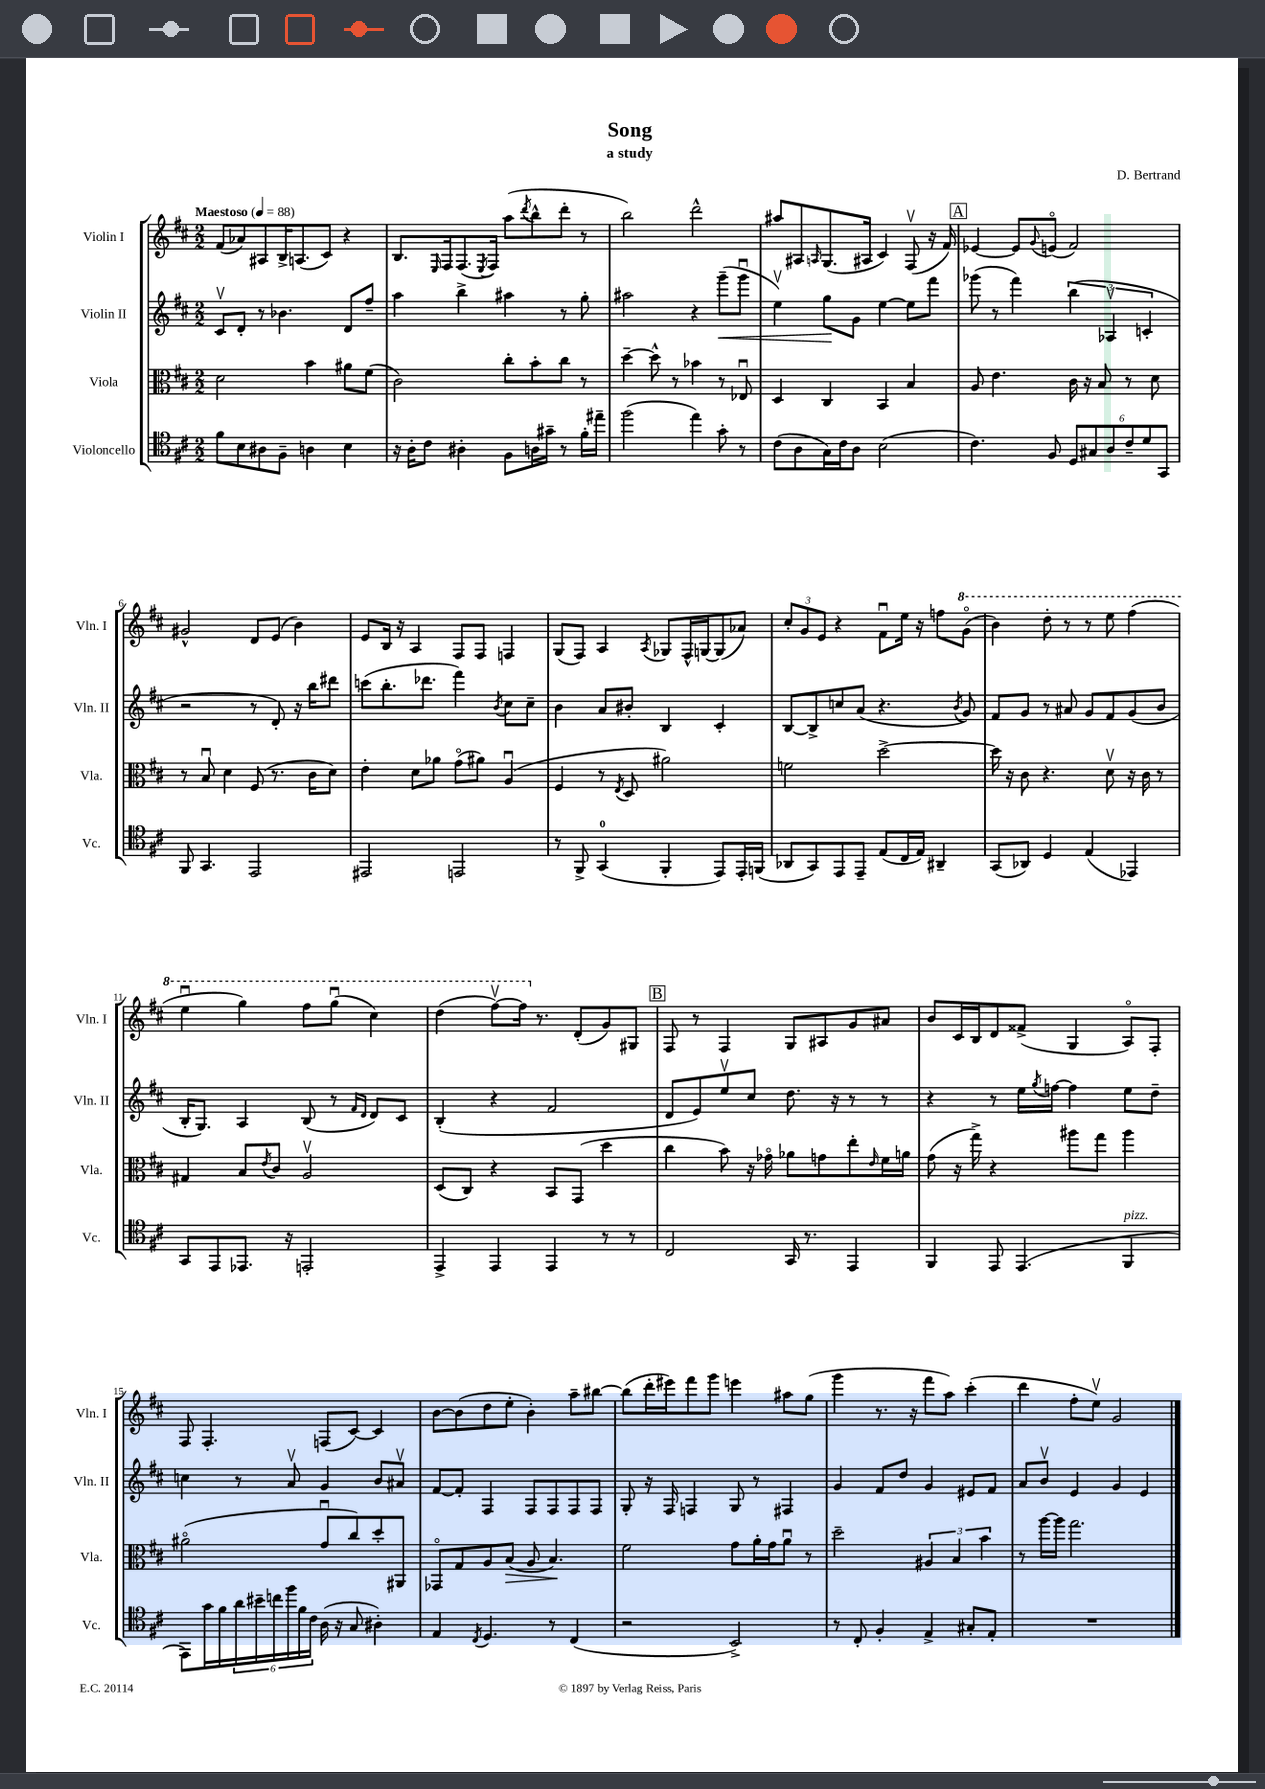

**kern	**kern	**dynam	**kern	**dynam	**kern
*part4	*part3	*part3	*part2	*part2	*part1
*staff4	*staff3	*staff3	*staff2	*staff2	*staff1
*I"Violoncello	*I"Viola	*	*I"Violin II	*	*I"Violin I
*I'Vc.	*I'Vla.	*	*I'Vln. II	*	*I'Vln. I
*clefC4	*clefC3	*	*clefG2	*	*clefG2
*k[f#c#]	*k[f#c#]	*	*k[f#c#]	*	*k[f#c#]
*M2/2	*M2/2	*	*M2/2	*	*M2/2
*MM88	*MM88	*	*MM88	*	*MM88
=1	=1	=1	=1	=1	=1
!	!	!	!	!	!LO:TX:a:B:t=Maestoso
8f#\L	2d\	.	8c#v/L	.	(8f#/L
8B\	.	.	8d'/J	.	8a-X/)
8A#X\	.	.	8r	.	8A#X/
8F#~\J	.	.	4.b-X\	.	16B^/K
.	.	.	.	.	(8.An/
4An\	4b\	.	.	.	.
.	.	.	.	.	8c#/J)
4B\	8a#X\L	.	8d/L	.	4r
.	(8f#\J	.	8ff#~/J	.	.
=2	=2	=2	=2	=2	=2
16r	2c#\)	.	4aa\	.	8.B/L
16A'\KL	.	.	.	.	.
8c#\J	.	.	.	.	.
.	.	.	.	.	16qqE/
.	.	.	.	.	16F#/k
4A#X'\	.	.	4bb^\	.	(8.F#/
.	.	.	.	.	8qE/
.	.	.	.	.	16F#/Jk)
8F#\L	8cc#'\L	.	4aa#X\	.	(8aa\L
.	.	.	.	.	8qddd/
16An\L	8b'\	.	.	.	8bb^^\
16g#X~\JJ	.	.	.	.	.
8r	8cc#\J	.	8r	.	8ddd'\J
16f#'\LL	8r	.	8gg'\	.	8r
16ee#X~\JJ	.	.	.	.	.
=3	=3	=3	=3	=3	=3
(2ff#\	[4dd~\	.	2aa#X\	.	2bb\)
.	8dd^^\]	.	.	.	.
.	8r	.	.	.	.
4ee\)	4b-X\	.	4r	.	2ddd^^\
!	!	!	!	!LO:HP:b	!
8g'\	8r	.	(8ggg~\L	<	.
8r	8E-Xu/	.	8gggu\J	.	.
=4	=4	=4	=4	=4	=4
(8c#\L	4D/	.	4eev\)	.	8aa#X/L
8A\	.	.	.	.	8A#X/
.	.	.	.	.	16qqAn/
16G\L)	4C#/	.	8gg\L	.	(8.G/
16c#\J	.	.	.	.	.
8A\J	.	.	8g\J	[	.
.	.	.	.	.	16A#X/Jk
(2B\	4BB/	.	[4ee\	.	4c#/)
.	4B/	.	8ee\L]	.	(8F#v/
.	.	.	8fff#\J	.	16r
.	.	.	.	.	16f#/)
!!LO:REH:place=s1:t=A
=5	=5	=5	=5	=5	=5
4.c#\)	8A/	.	(8ggg-X\	.	[4e-X/
.	4.e\	.	8r	.	.
.	.	.	4fff#\)	.	8e-/L]
.	.	.	.	.	8qqg/
8F#/	.	.	.	.	(8en/J
12D/L	16c#\	.	(6bb\	.	2f#/)
.	16r	.	.	.	.
12G#X/	.	.	.	.	.
.	8B/	.	.	.	.
12A/	.	.	6A-Xv/	.	.
12c#~/	8r	.	.	.	.
12d/	.	.	6cn'/	.	.
.	8d\	.	.	.	.
12GG/J	.	.	.	.	.
!!LO:LB:g=z
=6	=6	=6	=6	=6	=6
8FF#/	8r	.	2r	.	2g#X^^/
4.GG/	8Bu/	.	.	.	.
.	4d\	.	.	.	.
2EE/	(8F#/	.	8r	.	8d/L
.	8.r	.	8d'/)	.	(8e/J
.	.	.	16r	.	4b\)
.	16c#\KL	.	16bb\KL	.	.
.	8d\J)	.	8ddd#X\J	.	.
=7	=7	=7	=7	=7	=7
2EE#X/	4e'\	.	(8cccn\L	.	8e/L
.	.	.	8.bb'\	.	16B/Jk
.	.	.	.	.	16r
.	8d\L	.	.	.	4A/
.	.	.	8.ddd-X\J	.	.
.	8a-X\J	.	.	.	.
2EEn/	(8g\L	.	4fff#\)	.	8F#/L
.	8a#X\J)	.	.	.	8F#/J
.	.	.	8qb/	.	.
.	(4Au/	.	8cc#\L	.	4Fn/
.	.	.	8cc#~\J	.	.
=8	=8	=8	=8	=8	=8
8r	4F#/	.	4b\	.	(8G/L
8FF#^/	.	.	.	.	8F#/J)
(4GG/	8r	.	8a/L	.	4A/
.	8qE/	.	.	.	.
.	8D/	.	8b#X'/J	.	.
.	.	.	.	.	8qA/
4FF#'/	2a#X\)	.	4B/	.	8G-X/L
.	.	.	.	.	16F#^^/L
.	.	.	.	.	[16Gn/J
8EE/L)	.	.	4c#'/	.	(8G/]
16EE'/L	.	.	.	.	8a-X/J)
(16FFn/JJ	.	.	.	.	.
=9	=9	=9	=9	=9	=9
8AA-X/L	2fn\	.	[8B/L	.	12cc#'/L
.	.	.	.	.	12g/
8GG/)	.	.	8B^/]	.	.
.	.	.	.	.	12e/J
8EE/	.	.	8ccn/	.	4r
8EE~/J	.	.	(8a/J	.	.
(8E/L	[2dd^\	.	4.r	.	8f#u\L
16C#/L	.	.	.	.	16ee\Jk
16E/JJ)	.	.	.	.	16r
4AA#X~/	.	.	.	.	8ffn\L
.	.	.	8qb/	.	.
*	*	*	*	*	*8va
.	.	.	8g/)	.	(8gg\J
=10	=10	=10	=10	=10	=10
(8GG/L	16dd\]	.	8f#/L	.	4bb\)
.	16r	.	.	.	.
8AA-X/J)	8c#\	.	8g/J	.	.
4D/	4.r	.	8r	.	8ddd'\
.	.	.	8a#X/	.	8r
(4E/	.	.	8g/L	.	8r
.	8dv\	.	8f#/	.	8eee\
4EE-X/)	16r	.	(8g/	.	(4fff#\
.	16c#\	.	.	.	.
.	8r	.	8b/J	.	.
!!LO:LB:g=z
=11	=11	=11	=11	=11	=11
8GG/L	4G#X/	.	16B'/KL	.	4eeeu\
.	.	.	8.G/J)	.	.
8EE/	.	.	.	.	.
8.EE-X/J	8B/L	.	4A/	.	4ggg\)
.	8qe/	.	.	.	.
.	8c#/J	.	.	.	.
16r	.	.	.	.	.
2EEn'/	2Av/	.	(8B/	.	8fff#\L
.	.	.	8r	.	(8gggu\J
.	.	.	16qqf#/LL	.	.
.	.	.	16qqd/JJ	.	.
.	.	.	8d/L)	.	4ccc#\)
.	.	.	8c#/J	.	.
=12	=12	=12	=12	=12	=12
4EE^/	(8D/L	.	(4B'/	.	(4ddd\
.	8C#/J)	.	.	.	.
4EE/	4r	.	4r	.	[8fff#v\L)
.	.	.	.	.	16fff#\Jk]
*	*	*	*	*	*X8va
.	.	.	.	.	8.r
4EE/	8BB/L	.	2f#/	.	.
.	(8GG/J	.	.	.	(8d'/L
8r	4dd\	.	.	.	8g/)
8r	.	.	.	.	8G#X/J
!!LO:REH:place=s1:t=B
=13	=13	=13	=13	=13	=13
2C#/	4cc#\	.	8d/L	.	8F#/
.	.	.	8e/)	.	8r
.	8b\)	.	8eev/	.	4F#/
.	16r	.	8cc#/J	.	.
.	16g-X\	.	.	.	.
16GG/	8a-X\L	.	8.dd\	.	8G/L
8.r	.	.	.	.	.
.	8gn\	.	.	.	8A#X/
.	.	.	16r	.	.
4EE/	8ee'\	.	8r	.	8g/
.	16qqe/	.	.	.	.
.	16f#\L	.	8r	.	8a#X/J
.	16an\JJ	.	.	.	.
=14	=14	=14	=14	=14	=14
4FF#/	(8g\	.	4r	.	8b/L
.	16r	.	.	.	16c#/L
.	16gg^\)	.	.	.	16B/J
8EE/	4r	.	8r	.	8d/
(4.EE/	.	.	16ee\LL	.	(8f##X^/J
.	.	.	8qgg/	.	.
.	.	.	[16ffn\JJ	.	.
.	8aa#X\L	.	4ff\]	.	4G/
.	8gg\J	.	.	.	.
!LO:TX:a:i:t=pizz.	!	!	!	!	!
4FF#/	4aa#\	.	8ee\L	.	8A/L)
.	.	.	8dd~\J	.	8F#'/J
!!LO:LB:g=z
=15	=15	=15	=15	=15	=15
8EE\L)	(2a#X\	.	4ccn\	.	8F#/
16g\L	.	.	.	.	4.F#'/
16f#\	.	.	.	.	.
24a\	.	.	8r	.	.
24b#X~\	.	.	.	.	.
24ccn\	.	.	.	.	.
24ff#\	.	.	8av/	.	.
24f#\	.	.	.	.	.
24c#\JJ	.	.	.	.	.
(16A\	8gu/L	.	4g/	.	(8Fn/L
16r	.	.	.	.	.
8G/	8cc#/)	.	.	.	[8c#/J)
4A#X'\)	8dd'/	.	8b/L	.	4c#/]
.	8AA#X/J	.	8a#Xv/J	.	.
=16	=16	=16	=16	=16	=16
4E/	8GG-X/L	.	[8f#/L	.	[8b\L
.	8G/	.	8f#'/J]	.	(8b\]
8qC#/	.	.	.	.	.
4.D/	8A/	.	4F#/	.	8dd\
!	!	!LO:HP:b	!	!	!
.	(8B/J	>	.	.	8ee'\J
.	8A/	.	8F#/L	.	4b'\)
8r	4.B/)	.	8F#/	.	.
(4C#/	.	.	8F#/	.	8aa~\L
.	.	.	8F#/J	.	[8bb#X\J
.	.	]	.	.	.
=17	=17	=17	=17	=17	=17
2r	2f#\	.	8G'/	.	(8bb#\L]
.	.	.	16r	.	16ddd'\L
.	.	.	16F#/	.	16eee#X\J)
.	.	.	4Fn/	.	8fff#\
.	.	.	.	.	8ggg\J
2BB^/)	8g\L	.	8G/	.	4eeen\
.	16a'\L	.	8r	.	.
.	16g\J	.	.	.	.
.	8au\J	.	4F#X/	.	8aa#X\L
.	8r	.	.	.	(8gg\J
=18	=18	=18	=18	=18	=18
8r	2dd~\	.	4g/	.	4ggg\
8C#'/	.	.	.	.	.
4F#'/	.	.	8f#/L	.	8.r
.	.	.	8dd/J	.	.
.	.	.	.	.	16r
4E^/	6A#X/	.	4g/	.	8fff#\L
.	.	.	.	.	8aa\J)
.	6B/	.	.	.	.
8G#X'/L	.	.	8e#X/L	.	(4ccc#'\
.	6b\	.	.	.	.
8E'/J	.	.	8f#/J	.	.
=19	=19	=19	=19	=19	=19
1r	8r	.	8a/L	.	4ddd\
.	[16aa\LL	.	8bv/J	.	.
.	16aa\JJ]	.	.	.	.
.	2.gg\	.	4e/	.	8ff#'\L
.	.	.	.	.	8eev\J)
.	.	.	4g/	.	2g/
.	.	.	4e/	.	.
==	==	==	==	==	==
*-	*-	*-	*-	*-	*-
